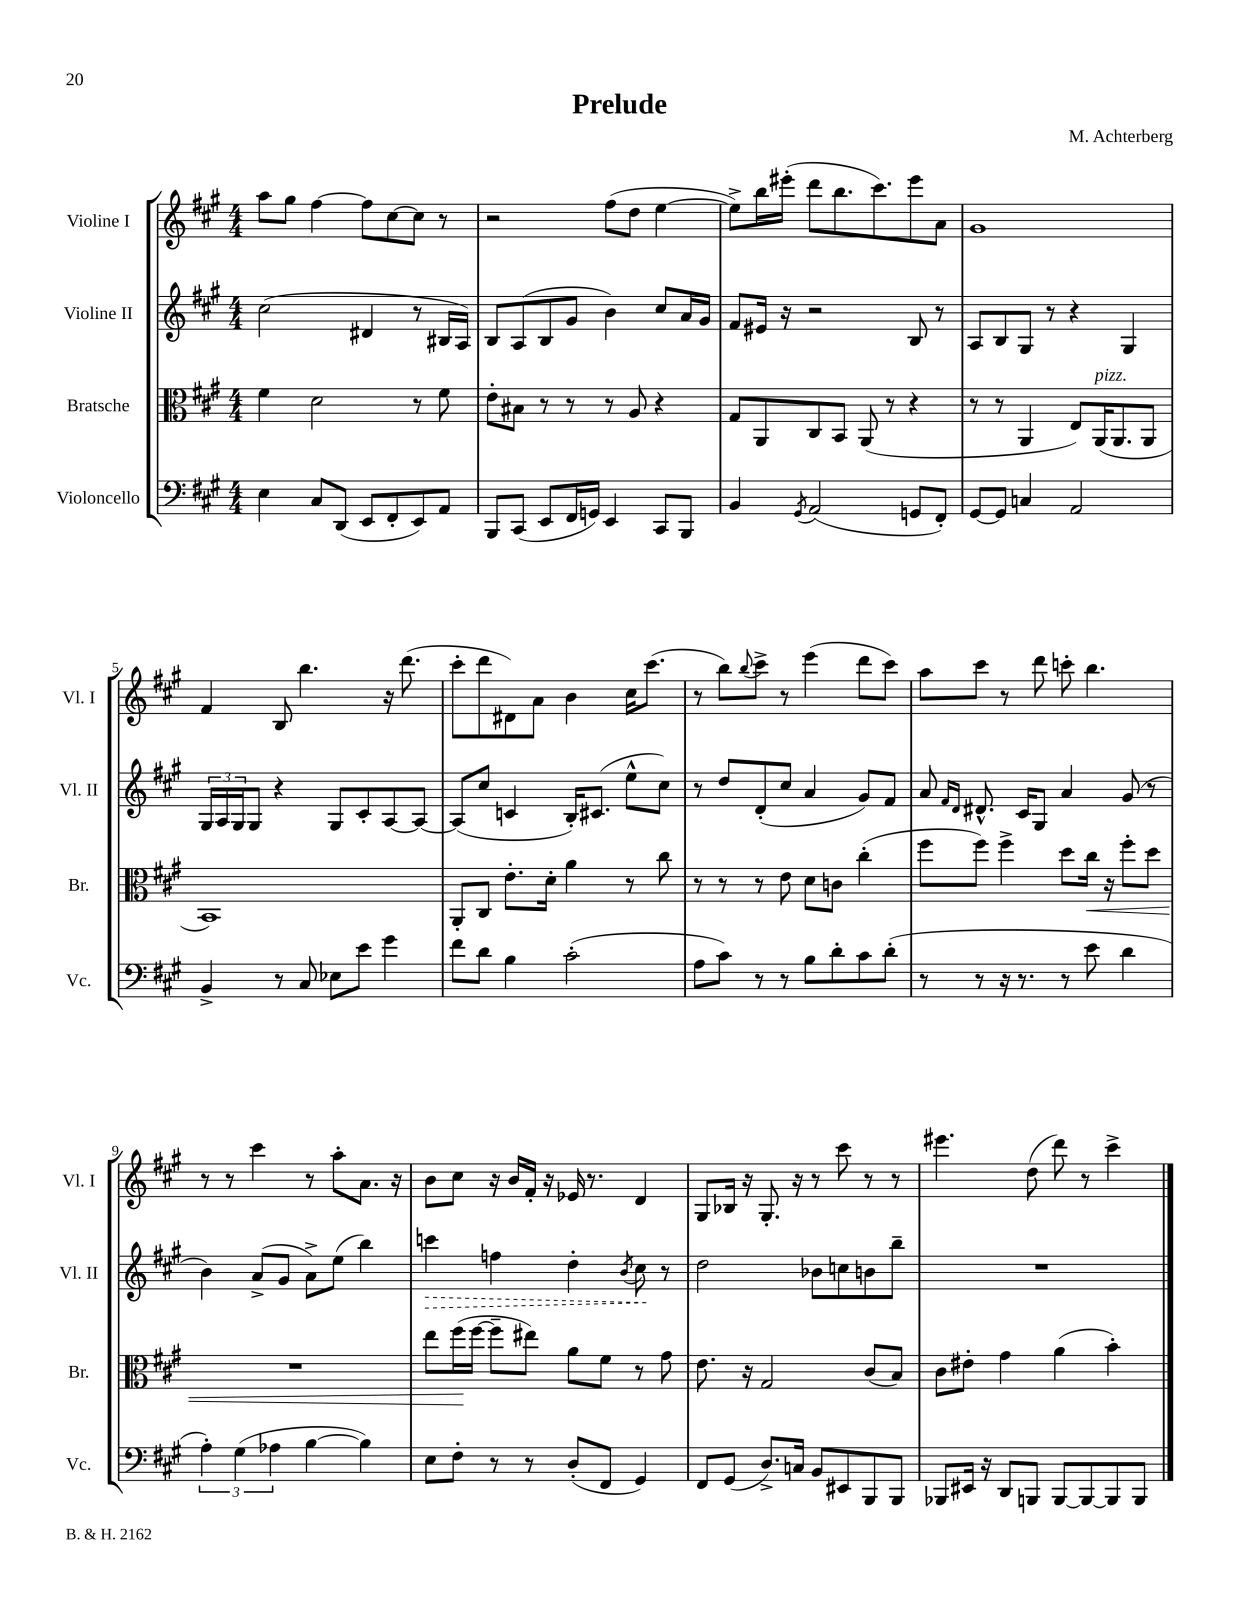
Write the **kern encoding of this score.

**kern	**kern	**kern	**kern
*staff4	*staff3	*staff2	*staff1
*clefF4	*clefC3	*clefG2	*clefG2
*k[f#c#g#]	*k[f#c#g#]	*k[f#c#g#]	*k[f#c#g#]
*M4/4	*M4/4	*M4/4	*M4/4
4E\	4f#\	(2cc#\	8aa\L
.	.	.	8gg#\J
8C#/L	2d\	.	[4ff#\
(8DD/J	.	.	.
8EE/L	.	4d#/	8ff#\]L
8FF#'/	.	.	[8cc#\
8EE/)	8r	8r	8cc#\]J
8AA/J	8f#\	16B#/LL	8r
.	.	16A/JJ)	.
=	=	=	=
8BBB/L	8e'\L	8B/L	2r
(8CC#/J	8B#\J	(8A/	.
8EE/L	8r	8B/	.
16FF#/L	8r	8g#/J	.
16GG/JJ)	.	.	.
4EE/	8r	4b\)	(8ff#\L
.	8A/	.	8dd\J
8CC#/L	4r	8cc#/L	[4ee\
8BBB/J	.	16a/L	.
.	.	16g#/JJ	.
=	=	=	=
4BB/	8G#/L	8f#/L	8ee^\]L)
.	8AA/	16e#/Jk	16bb\L
.	.	16r	(16eee#'\JJ
8qGG#/	.	.	.
(2AA/	8C#/	2r	8ddd\L
.	8BB/J	.	8.bb\
.	(8AA/	.	.
.	.	.	8.ccc#\)
.	8r	.	.
8GG/L	4r	8B/	8eee#\
8FF#'/J)	.	8r	8a\J
=	=	=	=
[8GG#/L	8r	8A/L	1g#
8GG#/]J	8r	8B/	.
4C/	4AA/	8G#/J	.
.	.	8r	.
2AA/	8E/L)	4r	.
.	(16AA/K	.	.
.	8.AA/	.	.
.	.	4G#/	.
.	8AA/J	.	.
=	=	=	=
4BB^/	1BB)	24G#/LL	4f#/
.	.	24A/	.
.	.	24G#/J	.
.	.	8G#/J	.
8r	.	4r	8B/
8C#/	.	.	4.bb\
8E-\L	.	8G#/L	.
8e\J	.	8c#'/	.
4g#\	.	[8A/	16r
.	.	.	(8.ddd\
.	.	8A/_J	.
=	=	=	=
8f#\L	8AA'/L	(8A/]L	8ccc#'\L
8d\J	8C#/J	8cc#/J	8ddd\
4B\	8.e'\L	4c/	8d#\)
.	.	.	8a\J
.	16d'\Jk	.	.
(2c#'\	4a\	16B'/LK)	4b\
.	.	(8.c#/J	.
.	8r	8ee^^\L	16cc#\LK
.	.	.	(8.ccc#\J
.	8cc#\	8cc#\J)	.
=	=	=	=
8A\L	8r	8r	8r
8c#\J)	8r	8dd/L	8bb\L)
.	.	.	8qqbb/
8r	8r	(8d'/	8ccc#^\J
8r	8e\	8cc#/J	8r
8B\L	8d\L	4a/	(4eee\
8d'\	8c\J	.	.
8c#\	(4cc#'\	8g#/L)	8ddd\L
(8d'\J	.	8f#/J	8ccc#\J)
=	=	=	=
8r	8ff#\L	8a/	8aa\L
.	.	16qqf#/LL	.
.	.	16qqd/JJ	.
8r	8ff#\J)	8.d#^^/	8ccc#\J
16r	4ff#^\	.	8r
8.r	.	16c#/LK	.
.	.	8G#/J	8ddd\
8r	8dd\L	4a/	8ccc'\
8e\	16cc#\Jk	.	4.bb\
.	16r	.	.
4d\	8ff#'\L	(8g#/	.
.	8dd\J	8r	.
=	=	=	=
6A'\)	1r	4b\)	8r
.	.	.	8r
(6G#\	.	.	.
.	.	(8a^/L	4ccc#\
6A-\	.	.	.
.	.	8g#/J	.
[4B\	.	8a^\L)	8r
.	.	(8ee\J	8aa'\L
4B\])	.	4bb\)	8.a\J
.	.	.	16r
=	=	=	=
8E\L	8ee\L	4ccc\	8b\L
8F#'\J	(16ff#\L	.	8cc#\J
.	[16ff#\JJ	.	.
8r	8ff#~\]L	4ff\	16r
.	.	.	16b/LL
8r	8ee#\J)	.	16f#'/JJ
.	.	.	16r
(8D'/L	8a\L	4dd'\	16e-/
.	.	.	8.r
8FF#/J	8f#\J	.	.
.	.	8qb/	.
4GG#/)	8r	8cc#\	4d/
.	8g#\	8r	.
=	=	=	=
8FF#/L	8.e\	2dd\	8G#/L
(8GG#/J	.	.	16B-/Jk
.	16r	.	16r
8.D^/L)	2G#/	.	8.G#'/
16C/Jk	.	.	16r
8BB/L	.	8b-\L	8r
8EE#/	.	8cc\	8ccc#\
8BBB/	(8c#/L	8b\	8r
8BBB/J	8B/J)	8bb~\J	8r
=	=	=	=
8BBB-/L	8c#\L	1r	4.eee#\
16EE#/Jk	8e#'\J	.	.
16r	.	.	.
8DD/L	4g#\	.	.
8BBB/J	.	.	(8dd\
[8BBB/L	(4a\	.	8ddd\)
8BBB/_	.	.	8r
8BBB/]	4b'\)	.	4ccc#^\
8BBB/J	.	.	.
==	==	==	==
*-	*-	*-	*-
